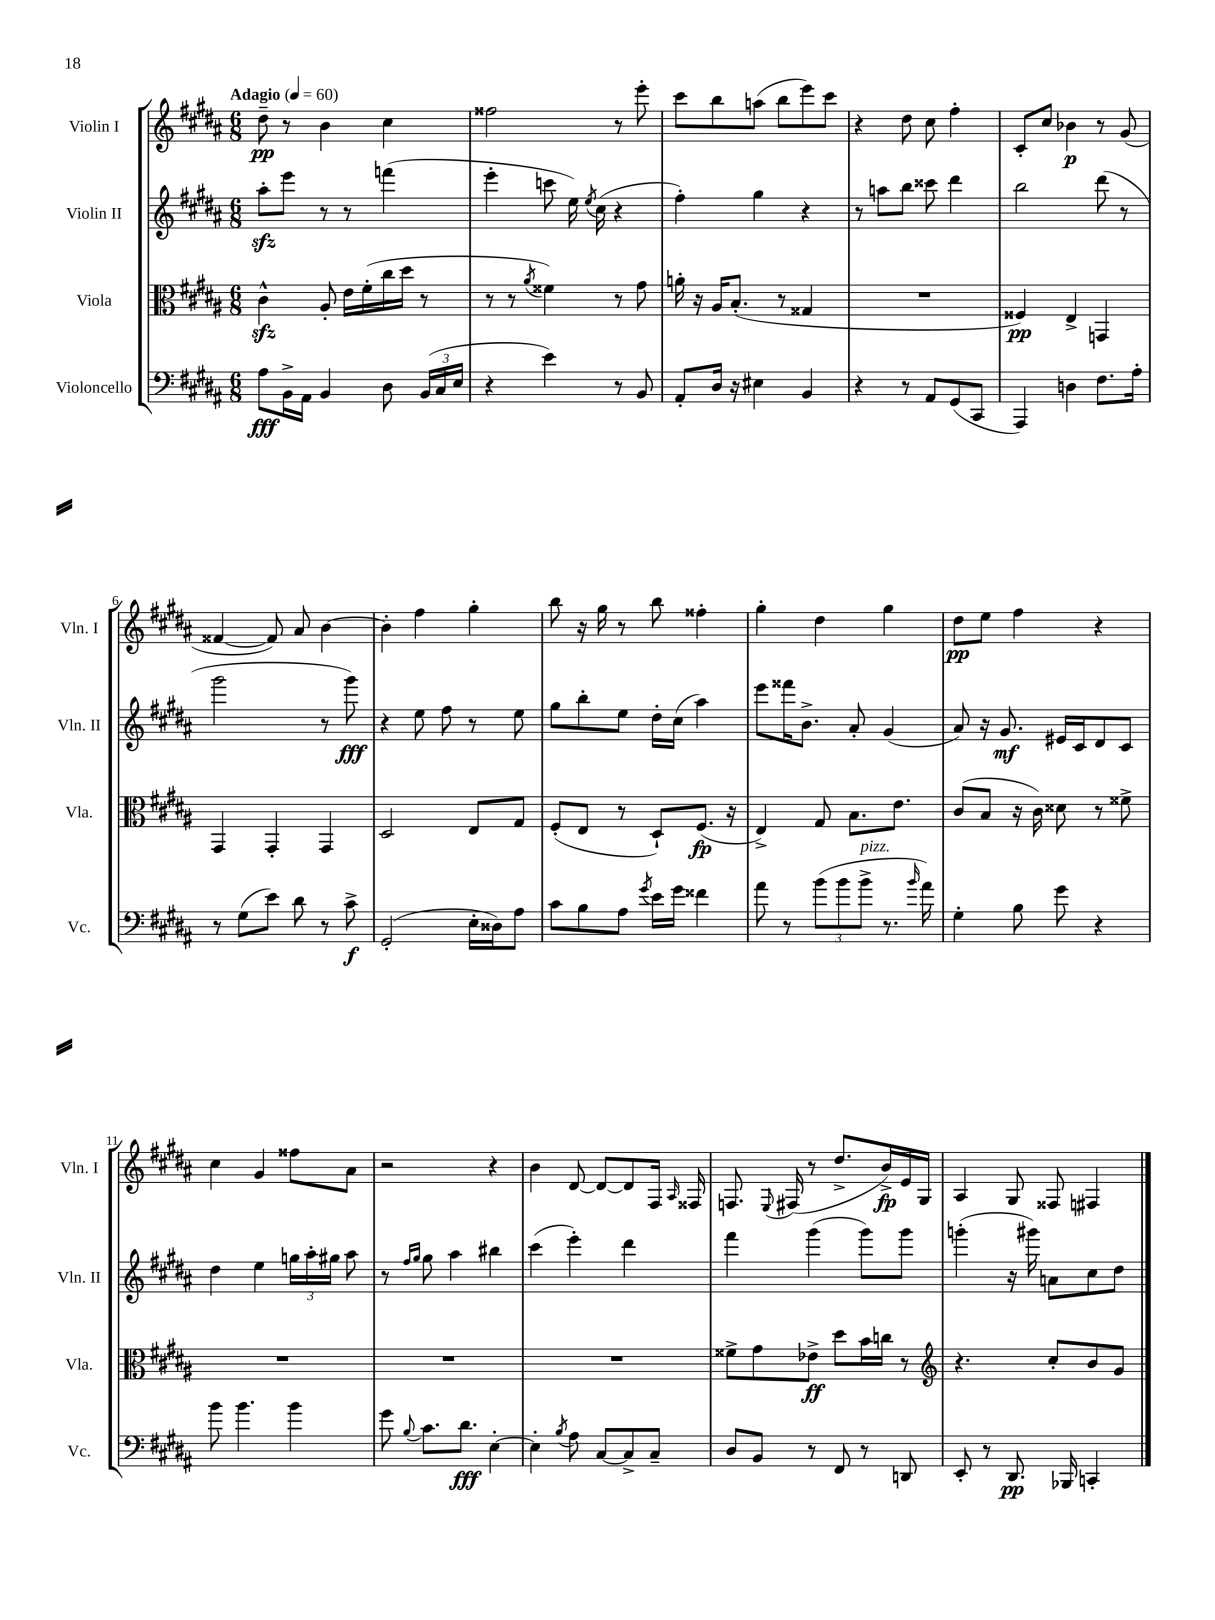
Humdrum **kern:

**kern	**kern	**kern	**kern
*staff4	*staff3	*staff2	*staff1
*clefF4	*clefC3	*clefG2	*clefG2
*k[f#c#g#d#a#]	*k[f#c#g#d#a#]	*k[f#c#g#d#a#]	*k[f#c#g#d#a#]
*M6/8	*M6/8	*M6/8	*M6/8
*MM60	*MM60	*MM60	*MM60
8A#	4c#^^	8aa#'	8dd#~
16BB^	.	8eee	8r
16AA#	.	.	.
4BB	8A#'	8r	4b
.	16e	8r	.
.	(16f#'	.	.
8D#	16cc#	(4fff	4cc#
.	16dd#	.	.
(24BB	8r	.	.
24C#	.	.	.
24E	.	.	.
=	=	=	=
4r	8r	4eee'	2ff##
.	8r	.	.
.	8qa#	.	.
4e)	4f##)	8ccc	.
.	.	16ee)	.
.	.	8qee	.
.	.	(16cc#	.
8r	8r	4r	8r
8BB	8g#	.	8eee'
=	=	=	=
8AA#'	16a'	4ff#')	8ccc#
.	16r	.	.
16D#	16A#	.	8bb
16r	(8.B'	.	.
4E#	.	4gg#	(8aa
.	8r	.	8bb
4BB	4G##	4r	8eee)
.	.	.	8ccc#
=	=	=	=
4r	2.r	8r	4r
.	.	8aa	.
8r	.	8bb	8dd#
8AA#	.	8ccc##	8cc#
(8GG#	.	4ddd#	4ff#'
8CC#	.	.	.
=	=	=	=
4AAA#)	4F##)	2bb	8c#'
.	.	.	8cc#
4D	4E^	.	4b-
8.F#	4GG	(8ddd#	8r
.	.	8r	(8g#
16A#'	.	.	.
=	=	=	=
8r	4GG#	2ggg#	[4f##
(8G#	.	.	.
8e)	4GG#'	.	8f##])
8d#	.	.	8a#
8r	4GG#	8r	[4b
8c#^	.	8ggg#)	.
=	=	=	=
(2GG#'	2D#	4r	4b']
.	.	8ee	4ff#
.	.	8ff#	.
16E'	8E	8r	4gg#'
16D##)	.	.	.
8A#	8G#	8ee	.
=	=	=	=
8c#	(8F#'	8gg#	8bb
8B	8E	8bb'	16r
.	.	.	16gg#
8A#	8r	8ee	8r
8qg#	.	.	.
16e	8D#`)	16dd#'	8bb
16g#	.	(16cc#	.
4f##	(8.F#	4aa#)	4ff##'
.	16r	.	.
=	=	=	=
8a#	4E^)	8eee	4gg#'
8r	.	16fff##	.
.	.	8.b^	.
(12b	8G#	.	4dd#
12b	.	.	.
.	8.B	8a#'	.
12b^	.	.	.
8.r	.	(4g#	4gg#
.	8.e	.	.
16qqb	.	.	.
16a#)	.	.	.
=	=	=	=
4G#'	(8c#	8a#)	8dd#
.	8B	16r	8ee
.	.	8.g#	.
8B	16r	.	4ff#
.	16c#)	.	.
8g#	8d##	16e#	.
.	.	16c#	.
4r	8r	8d#	4r
.	8f##^	8c#	.
=	=	=	=
8b	2.r	4dd#	4cc#
4.b	.	.	.
.	.	4ee	4g#
4b	.	24gg	8ff##
.	.	24aa#'	.
.	.	24gg#	.
.	.	8aa#	8a#
=	=	=	=
8g#	2.r	8r	2r
.	.	16qqff#	.
8qqB	.	16qqgg#	.
8.c#	.	8gg#	.
.	.	4aa#	.
8.d#	.	.	.
[4E'	.	4bb#	4r
=	=	=	=
4E']	2.r	(4ccc#	4b
8qB	.	.	.
8A#	.	4eee')	[8d#
[8C#	.	.	8d#_
8C#^]	.	4ddd#	8d#]
8C#~	.	.	16F#
.	.	.	16qqA#
.	.	.	16F##
=	=	=	=
8D#	8f##^	4fff#	8.F
8BB	8g#	.	.
.	.	.	8qqE
.	.	.	(16F#
8r	8e-^	(4ggg#	8r
8FF#	8dd#	.	8.dd#^
8r	16b	8ggg#)	.
.	16cc	.	16b^)
8DD	8r	8ggg#	16e
.	.	.	16G#
=	=	=	=
*	*clefG2	*	*
8EE'	4.r	(4ggg'	4A#
8r	.	.	.
8.DD#	.	16r	8G#
.	.	16ggg#)	.
.	8cc#'	8a	8F##
16BBB-	.	.	.
4CC'	8b	8cc#	4F#
.	8g#	8dd#	.
==	==	==	==
*-	*-	*-	*-
